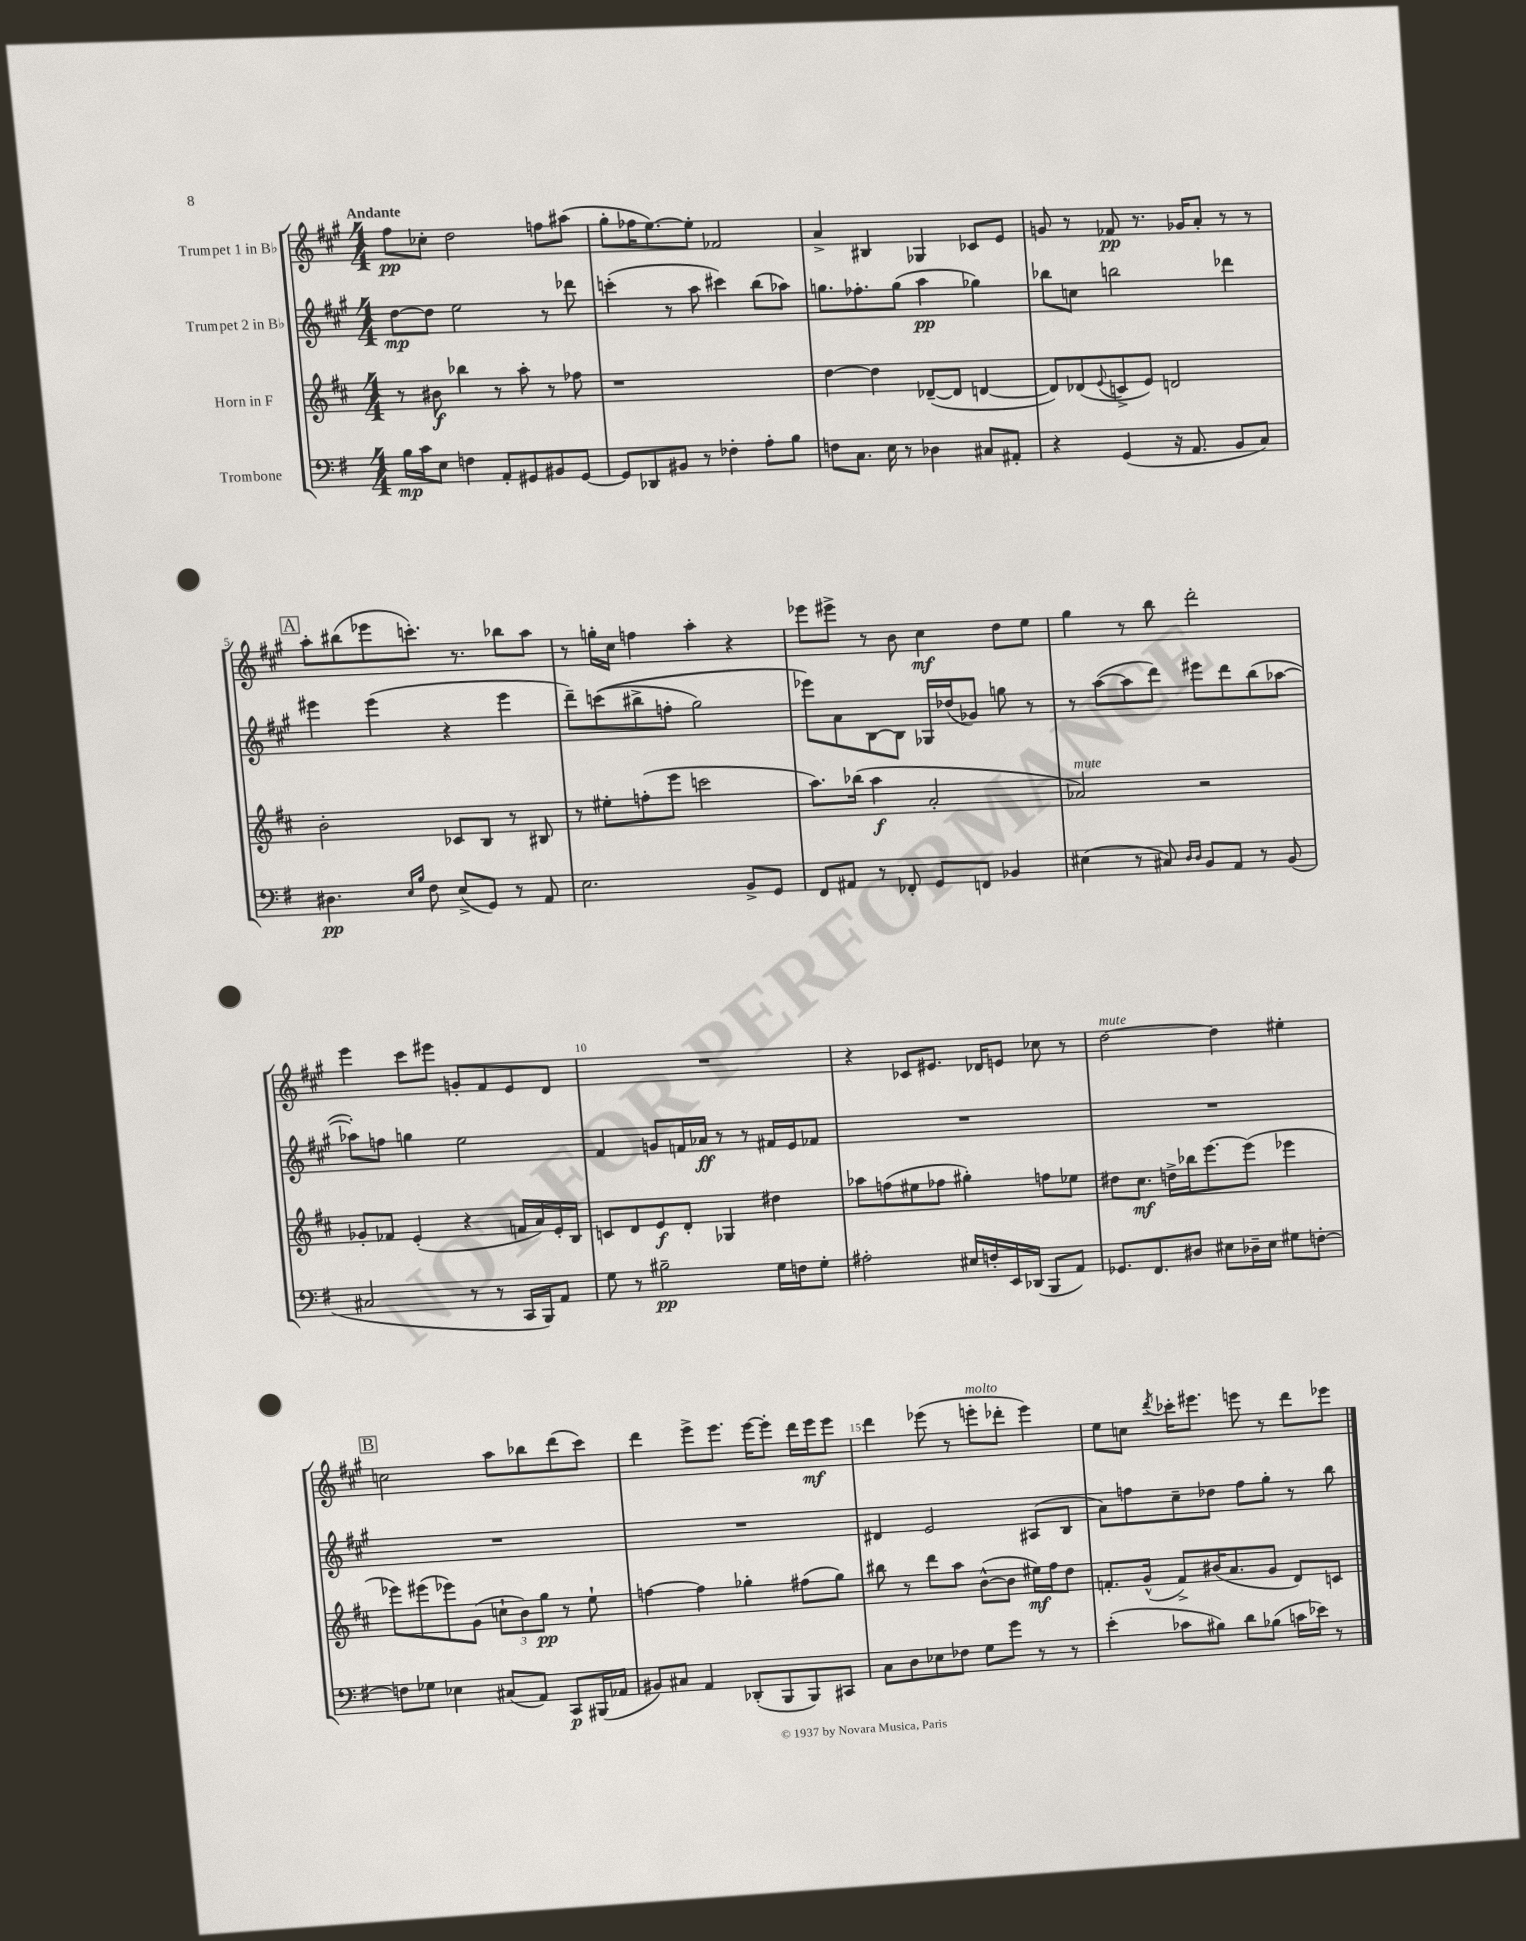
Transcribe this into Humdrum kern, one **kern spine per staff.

**kern	**dynam	**kern	**dynam	**kern	**dynam	**kern	**dynam
*part4	*part4	*part3	*part3	*part2	*part2	*part1	*part1
*staff4	*staff4	*staff3	*staff3	*staff2	*staff2	*staff1	*staff1
*I"Trombone	*	*I"Horn in F	*	*I"Trumpet 2 in B♭	*	*I"Trumpet 1 in B♭	*
*clefF4	*	*clefG2	*	*clefG2	*	*clefG2	*
*k[f#]	*	*k[f#c#]	*	*k[f#c#g#]	*	*k[f#c#g#]	*
*M4/4	*	*M4/4	*	*M4/4	*	*M4/4	*
=1	=1	=1	=1	=1	=1	=1	=1
!	!	!	!	!	!	!LO:TX:a:B:t=Andante	!
16B\LL	mp	8r	.	[8dd\L	mp	8ff#\L	pp
16c\J	.	.	.	.	.	.	.
8E\J	.	8b#X\	f	8dd\J]	.	8cc-X'\J	.
4Fn\	.	4bb-X\	.	2ee\	.	2dd\	.
8AA'/L	.	8r	.	.	.	.	.
8GG#X/	.	8aa'\	.	.	.	.	.
8BB#X/	.	8r	.	8r	.	8ffn\L	.
[8GG#/J	.	8ff-X\	.	8ddd-X\	.	(8aa#X\J	.
=2	=2	=2	=2	=2	=2	=2	=2
8GG#/L]	.	1r	.	(4cccn'\	.	8gg#'\L	.
8DD-X/	.	.	.	.	.	16ff-X\K	.
.	.	.	.	.	.	[8.ee\)	.
8BB#X/J	.	.	.	8r	.	.	.
8r	.	.	.	8aa\	.	8ee'\J]	.
4F-X'\	.	.	.	4ccc#X\)	.	2f-X/	.
8A'\L	.	.	.	(8bb\L	.	.	.
8B\J	.	.	.	8aa-X\J)	.	.	.
=3	=3	=3	=3	=3	=3	=3	=3
8Fn\L	.	[4dd\	.	8.ggn\L	.	4a^/	.
8.C\J	.	.	.	.	.	.	.
.	.	.	.	8.ff-X'\	.	.	.
.	.	4dd\]	.	.	.	4B#X/	.
16E\	.	.	.	.	.	.	.
8r	.	.	.	(8gg\J	.	.	.
4D-X\	.	([8d-X~/L	.	4aa\	pp	4G-X/	.
.	.	8d-/J]	.	.	.	.	.
8C#X/L	.	[4dn/	.	4gg-X\)	.	8c-X/L	.
8AA#X'/J	.	.	.	.	.	8e/J	.
=4	=4	=4	=4	=4	=4	=4	=4
4r	.	8d/L])	.	8bb-X\L	.	8gn/	.
.	.	(8d-X/	.	8ccn\J	.	8r	.
.	.	8qqe/	.	.	.	.	.
(4GG/	.	8cn^/	.	2bbn\	.	8f-X/	pp
.	.	8e/J)	.	.	.	8.r	.
16r	.	2dn/	.	.	.	.	.
8.AA/	.	.	.	.	.	16g-X/KL	.
.	.	.	.	.	.	8a'/J	.
8BB/L	.	.	.	4ddd-X\	.	8r	.
8C/J)	.	.	.	.	.	8r	.
!!LO:LB:g=z
!!LO:REH:place=s1:t=A
=5	=5	=5	=5	=5	=5	=5	=5
4.D#X\	pp	2b'\	.	4eee#X\	.	8aa'\L	.
.	.	.	.	.	.	(8bb#X\	.
.	.	.	.	(4eee#\	.	8eee-X\	.
16qqE/LL	.	.	.	.	.	.	.
16qqB/JJ	.	.	.	.	.	.	.
8F#\	.	.	.	.	.	8.cccn'\J)	.
(8E^/L	.	8c-X/L	.	4r	.	.	.
.	.	.	.	.	.	8.r	.
8GG/J)	.	8B/J	.	.	.	.	.
8r	.	8r	.	4eee#\	.	8bb-X\L	.
8AA/	.	8B#X/	.	.	.	8aa\J	.
=6	=6	=6	=6	=6	=6	=6	=6
2.E\	.	8r	.	8ddd~\L)	.	8r	.
.	.	8ee#X'\L	.	((8cccn\	.	16ggn'\LL	.
.	.	.	.	.	.	16cc#\JJ	.
.	.	(8ffn'\	.	8bb#X^\	.	4ffn\	.
.	.	8eee\J	.	8ffn'\J	.	.	.
.	.	2cccn\	.	2gg#\)	.	4aa'\	.
8BB^/L	.	.	.	.	.	4r	.
8GG/J	.	.	.	.	.	.	.
=7	=7	=7	=7	=7	=7	=7	=7
8FF#/L	.	8.aa\L)	.	8eee-X\L)	.	8eee-X\L	.
8AA#X/J	.	.	.	8a\	.	8eee#X^\J	.
.	.	(16bb-X\Jk	.	.	.	.	.
8r	.	4aa\	f	[8B\	.	8r	.
8FF-X'/	.	.	.	8B\J]	.	8b\	.
8GG/L	.	2a'/	.	16G-X/LL	.	4cc#\	mf
.	.	.	.	(16dd-X/J	.	.	.
8FFn/J	.	.	.	8g-X/J)	.	.	.
4BB-X/	.	.	.	8ggn\	.	8dd\L	.
.	.	.	.	8r	.	8ee\J	.
=8	=8	=8	=8	=8	=8	=8	=8
!	!	!LO:TX:a:i:t=mute	!	!	!	!	!
(4E#X\	.	2a-X/)	.	8r	.	4gg#\	.
.	.	.	.	([8aa\L	.	.	.
8r	.	.	.	8aa\]	.	8r	.
8C#X/)	.	.	.	8ddd\J)	.	8bb\	.
16qqD/LL	.	.	.	.	.	.	.
16qqD/JJ	.	.	.	.	.	.	.
8BB/L	.	2r	.	8eee#X\L	.	2ddd'\	.
8AA/J	.	.	.	8ddd\	.	.	.
8r	.	.	.	(8bb\	.	.	.
(8BB/	.	.	.	[8aa-X\J	.	.	.
!!LO:LB:g=z
=9	=9	=9	=9	=9	=9	=9	=9
2C#X/	.	8g-X'/L	.	8aa-X'\L])	.	4eee\	.
.	.	8f-X/J	.	8ffn\J	.	.	.
.	.	(4e'/	.	4ggn\	.	8ccc#\L	.
.	.	.	.	.	.	8eee#X\J	.
8r	.	4r	.	2ee\	.	8gn'/L	.
8r	.	.	.	.	.	8f#/	.
16CC/LL	.	16fn/LL	.	.	.	8e/	.
16BBB/J)	.	16a/)	.	.	.	.	.
8AA/J	.	16e'/	.	.	.	8d/J	.
.	.	16B/JJ	.	.	.	.	.
=10	=10	=10	=10	=10	=10	=10	=10
8G\	.	8cn/L	.	4f#/	.	1r	.
8r	.	8d/	.	.	.	.	.
2B#X~\	pp	8e/	f	8gn/L	.	.	.
.	.	8d'/J	.	16fn/L	.	.	.
.	.	.	.	16a-X/JJ	ff	.	.
.	.	4G-X/	.	8r	.	.	.
.	.	.	.	8r	.	.	.
16G\LL	.	4dd#X\	.	16f#X/LL	.	.	.
16Fn\J	.	.	.	16e/J	.	.	.
8G'\J	.	.	.	8f-X/J	.	.	.
=11	=11	=11	=11	=11	=11	=11	=11
2A#X'\	.	8aa-X\L	.	1r	.	4r	.
.	.	(8ffn\	.	.	.	.	.
.	.	8ee#X\	.	.	.	8c-X/L	.
.	.	8ff-X\J	.	.	.	8.e#X/J	.
16E#X/LL	.	4gg#X'\)	.	.	.	.	.
16Fn'/	.	.	.	.	.	16d-X/KL	.
16EE/	.	.	.	.	.	8en/J	.
(16DD-X/JJ	.	.	.	.	.	.	.
8BBB/L	.	8ffn\L	.	.	.	8cc-X\	.
8AA/J)	.	8ee-X\J	.	.	.	8r	.
=12	=12	=12	=12	=12	=12	=12	=12
!	!	!	!	!	!	!LO:TX:a:i:t=mute	!
8.GG-X/L	.	8dd#X\L	.	1r	.	[2dd\	.
.	.	8.cc#\J	mf	.	.	.	.
8.FF#/	.	.	.	.	.	.	.
.	.	16ddn^\LL	.	.	.	.	.
8D#X/J	.	16bb-X\J	.	.	.	.	.
.	.	[8.eee\	.	.	.	.	.
8E#X\L	.	.	.	.	.	4dd\]	.
16D-X~\L	.	(8eee\J]	.	.	.	.	.
16E#\JJ	.	.	.	.	.	.	.
8G#X\L	.	4eee-X\	.	.	.	4ee#X'\	.
[8Fn'\J	.	.	.	.	.	.	.
!!LO:LB:g=z
!!LO:REH:place=s1:t=B
=13	=13	=13	=13	=13	=13	=13	=13
8Fn\L]	.	8eee-X\L)	.	1r	.	2ccn\	.
8G-X\J	.	(8eee#X\	.	.	.	.	.
4E-X\	.	8eee-X\)	.	.	.	.	.
.	.	(8g\J	.	.	.	.	.
(8C#X/L	.	12ccn`\L	.	.	.	8aa\L	.
.	.	12b\)	.	.	.	.	.
8AA/J)	.	.	.	.	.	8bb-X\	.
.	.	12gg\J	pp	.	.	.	.
8CC/L	p	8r	.	.	.	(8ddd\	.
(16BBB#X/L	.	8ee`\	.	.	.	8ccc#\J)	.
16AA-X/JJ	.	.	.	.	.	.	.
=14	=14	=14	=14	=14	=14	=14	=14
8BB#X/L)	.	[4ffn\	.	1r	.	4ddd\	.
8C#X/J	.	.	.	.	.	.	.
4AA/	.	4ff\]	.	.	.	8eee^\L	.
.	.	.	.	.	.	8.eee\J	.
(8DD-X'/L	.	4gg-X'\	.	.	.	.	.
.	.	.	.	.	.	[16eee\KL	.
8BBB/	.	.	.	.	.	8eee'\J]	.
8BBB/)	.	(8ff#X\L	.	.	.	16ddd\LL	.
.	.	.	.	.	.	16eee\J	mf
8CC#X/J	.	8gg-\J)	.	.	.	8eee\J	.
=15	=15	=15	=15	=15	=15	=15	=15
8C\L	.	8bb#X\	.	4d#X/	.	4ddd\	.
8D\	.	8r	.	.	.	.	.
8E-X\	.	8ddd\L	.	2e/	.	(8eee-X\	.
8F-X\J	.	8aa\J	.	.	.	8r	.
!	!	!	!	!	!	!LO:TX:a:i:t=molto	!
8G\L	.	([8b^^\L	.	.	.	8eeen'\L	.
8g\J	.	8b\J]	.	.	.	8ddd-X'\J	.
8r	.	16ee#X\LL)	mf	(8A#X/L	.	4eee\)	.
.	.	16ff#\J	.	.	.	.	.
8r	.	8dd\J	.	8B/J	.	.	.
=16	=16	=16	=16	=16	=16	=16	=16
(4e'\	.	8.fn'/L	.	8a\L)	.	8ee\L	.
.	.	.	.	8ffn\	.	8ccn\J	.
.	.	(16g^^/Jk	.	.	.	.	.
.	.	.	.	.	.	8qddd/	.
8c-X\L	.	8f^/L)	.	8cc#~\	.	16ccc-X'\KL	.
.	.	.	.	.	.	8.eee#X\J	.
8B#X\J)	.	(16b#X/K	.	8dd-X\J	.	.	.
.	.	8.a/	.	.	.	.	.
8d\L	.	.	.	8ff\L	.	8eeen\	.
(8B-X\J	.	8g/J	.	8gg#'\J	.	8r	.
16cn\LL	.	8d/L)	.	8r	.	8ddd\L	.
16e-X\JJ)	.	.	.	.	.	.	.
8r	.	8cn/J	.	8bb\	.	8eee-X\J	.
==	==	==	==	==	==	==	==
*-	*-	*-	*-	*-	*-	*-	*-
